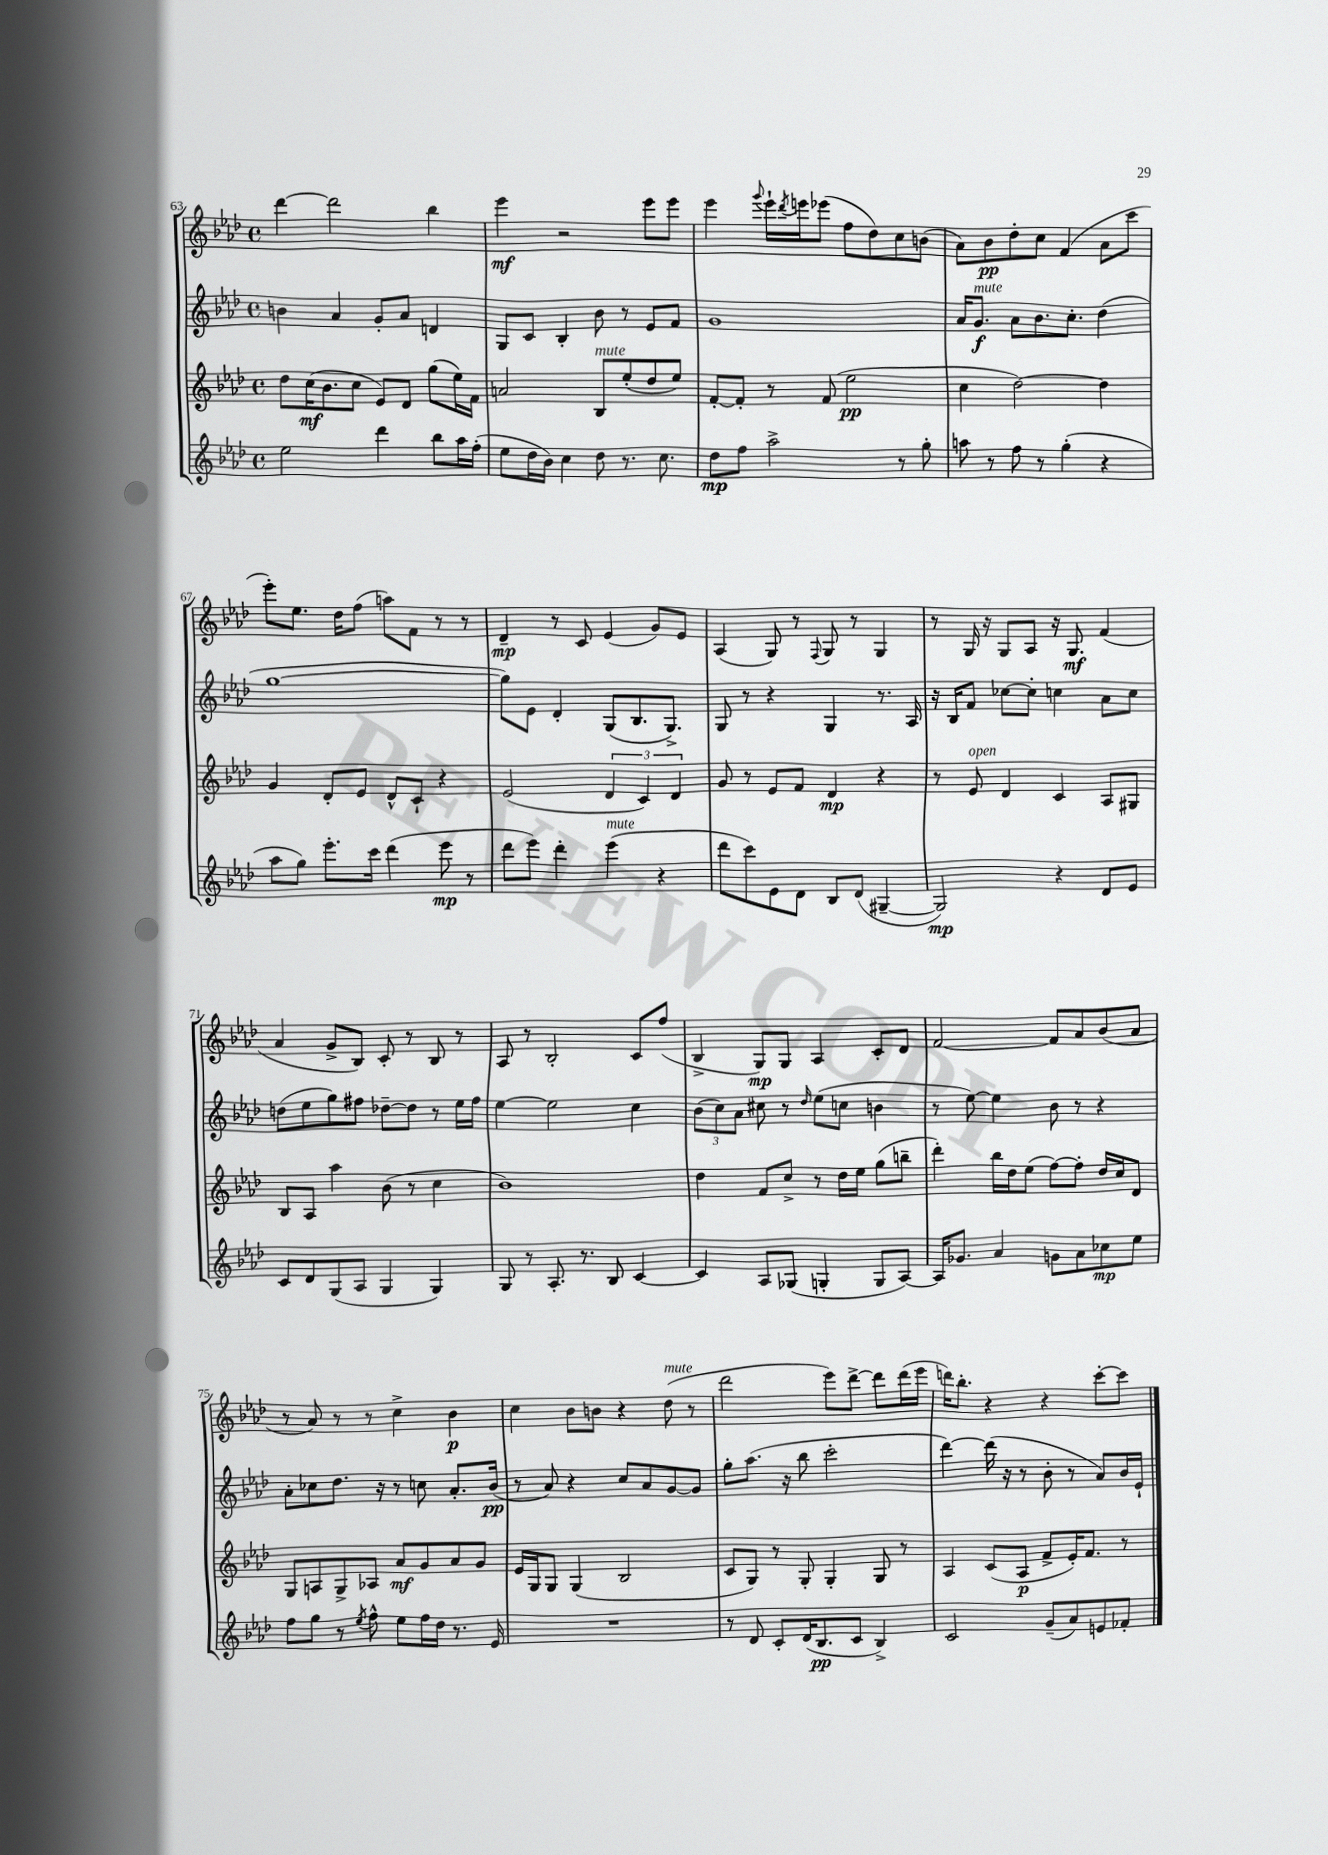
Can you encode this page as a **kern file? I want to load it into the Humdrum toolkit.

**kern	**kern	**kern	**kern
*staff4	*staff3	*staff2	*staff1
*clefG2	*clefG2	*clefG2	*clefG2
*k[b-e-a-d-]	*k[b-e-a-d-]	*k[b-e-a-d-]	*k[b-e-a-d-]
*M4/4	*M4/4	*M4/4	*M4/4
*met(c)	*met(c)	*met(c)	*met(c)
2ee-	8dd-	4b	[4ddd-
.	(16cc	.	.
.	8.b-	.	.
.	.	4a-	2ddd-]
.	8cc	.	.
4ddd-	8e-)	8g'	.
.	8d-	8a-	.
8bb-	(8gg	4d	4bb-
16aa-	16ee-)	.	.
(16ff'	16f	.	.
=	=	=	=
8ee-	2a	8G	4eee-
16dd-	.	8c	.
16b-)	.	.	.
4cc	.	4B-'	2r
8dd-	8B-	8b-	.
8.r	(8ee-'	8r	.
.	8dd-	8e-	8eee-
8.cc	.	.	.
.	8ee-)	8f	8eee-
=	=	=	=
8dd-	[8f'	1g	4eee-
8ff	8f']	.	.
.	.	.	8qqggg
2aa-^	8r	.	16eee-`
.	.	.	8qddd-
.	.	.	16eee
.	(8f	.	(8eee-
.	2ee-	.	8ff
.	.	.	8dd-)
8r	.	.	8cc
8gg'	.	.	(8b
=	=	=	=
8aa	4cc	16a-	8a-)
.	.	8.g	.
8r	.	.	8b-
8ff	[2dd-)	8a-	8dd-'
8r	.	8.b-	8cc
(4gg'	.	.	(4f
.	.	8.cc'	.
4r	4dd-]	(4dd-	8a-
.	.	.	8ccc
=	=	=	=
8aa-	4g	[1gg	8eee-')
8gg)	.	.	8.ee-
8.eee-'	8d-'	.	.
.	.	.	16dd-
.	8e-	.	(8ff
16ccc	.	.	.
(4ddd-	8d-^^	.	8aa)
.	8c`	.	8f
8eee-	4r	.	8r
8r	.	.	8r
=	=	=	=
8ddd-	(2e-	8gg])	4d-~
8eee-)	.	8e-	.
4ddd-'	.	4d-'	8r
.	.	.	8c
(4eee-	6d-	(8G	(4e-
.	.	8.B-	.
.	6c)	.	.
4r	.	.	8g)
.	.	8.G^)	.
.	6d-	.	.
.	.	.	8e-
=	=	=	=
8ddd-	8g	8G	(4A-
8ccc)	8r	8r	.
8e-	8e-	4r	8G)
8d-	8f	.	8r
.	.	.	8qqF
8B-	4d-	4G	8G
(8d-	.	.	8r
[4G#~	4r	8.r	4G
.	.	16A-	.
=	=	=	=
2G#])	8r	16r	8r
.	.	16B-	.
.	8e-	8f	16G
.	.	.	16r
.	4d-	[8cc-	8G
.	.	8cc-']	8A-
4r	4c	4cc	16r
.	.	.	8.G
8d-	8A-	8a-	(4f
8e-	8G#	8cc	.
=	=	=	=
8c	8B-	(8dd	4a-
8d-	8A-	8ee-	.
(8G	4aa-	8gg)	8g^
8A-	.	8ff#	8B-)
4G	(8b-	[8dd-~	8c'
.	8r	8dd-]	8r
4G)	4cc	8r	8B-
.	.	16ee-	8r
.	.	16ff#	.
=	=	=	=
8G	1b-)	[4ee-	8A-
8r	.	.	8r
8.A-'	.	2ee-]	2B-'
8.r	.	.	.
8B-	.	.	.
[4c	.	4cc	8c
.	.	.	(8ff
=	=	=	=
4c]	4dd-	(12b-	4B-^
.	.	12cc)	.
.	.	12a-	.
8A-	8f	8cc#	8G)
(8G-	8cc^	8r	8G
.	.	16qqdd-	.
4G'	8r	(8ee-	4A-
.	16dd-	8cc	.
.	16ee-	.	.
8G	(8gg	4b	8c'
[8A-)	8bb~	.	8d-
=	=	=	=
16A-]	4ddd-')	8r	[2f
8.g-	.	.	.
.	.	[8ee-)	.
4a-	16bb-	4ee-]	.
.	16dd-	.	.
.	(8ee-	.	.
8g	[8ff)	8b-	8f]
8a-	8ff']	8r	8a-
8cc-	16dd-	4r	(8b-
.	16cc	.	.
8ee-	8d-	.	8a-
=	=	=	=
8ff	8G	8a-'	8r
8gg	8A	8cc-	8a-)
8r	8G^	8.dd-	8r
8qee-	.	.	.
8ff^^	8A-	.	8r
.	.	16r	.
8ee-	8a-	8r	4cc^
16ff	8g	8cc	.
16dd-	.	.	.
8.r	8a-	8.a-'	4b-
.	8g	.	.
16e-	.	(16b-	.
=	=	=	=
1r	16e-	8r	4cc
.	16G	.	.
.	8G	8a-)	.
.	(4G	4r	8b-
.	.	.	8b
.	2B-	8cc	4r
.	.	8a-	.
.	.	[8g	(8dd-
.	.	8g]	8r
=	=	=	=
8r	8c	8gg'	2ddd-
8d-	8G)	(8.aa-	.
8c'	8r	.	.
.	.	16r	.
(16d-	8G'	8bb-	.
8.B-	.	.	.
.	4G'	2ccc'	8eee-)
8c	.	.	[8ddd-^
4B-^)	8G	.	8ddd-]
.	8r	.	(16ddd-
.	.	.	16eee-
=	=	=	=
2c	4A-	[4ddd-)	16ddd)
.	.	.	8.bb-'
.	(8c	(16ddd-]	4r
.	.	16r	.
.	8A-	8r	.
(8g~	8f^	8b-'	4r
8a-)	16e-')	8r	.
.	8.f	.	.
8e	.	8a-)	[8ccc'
8f-'	8r	16b-	8ccc]
.	.	16e-`	.
==	==	==	==
*-	*-	*-	*-
